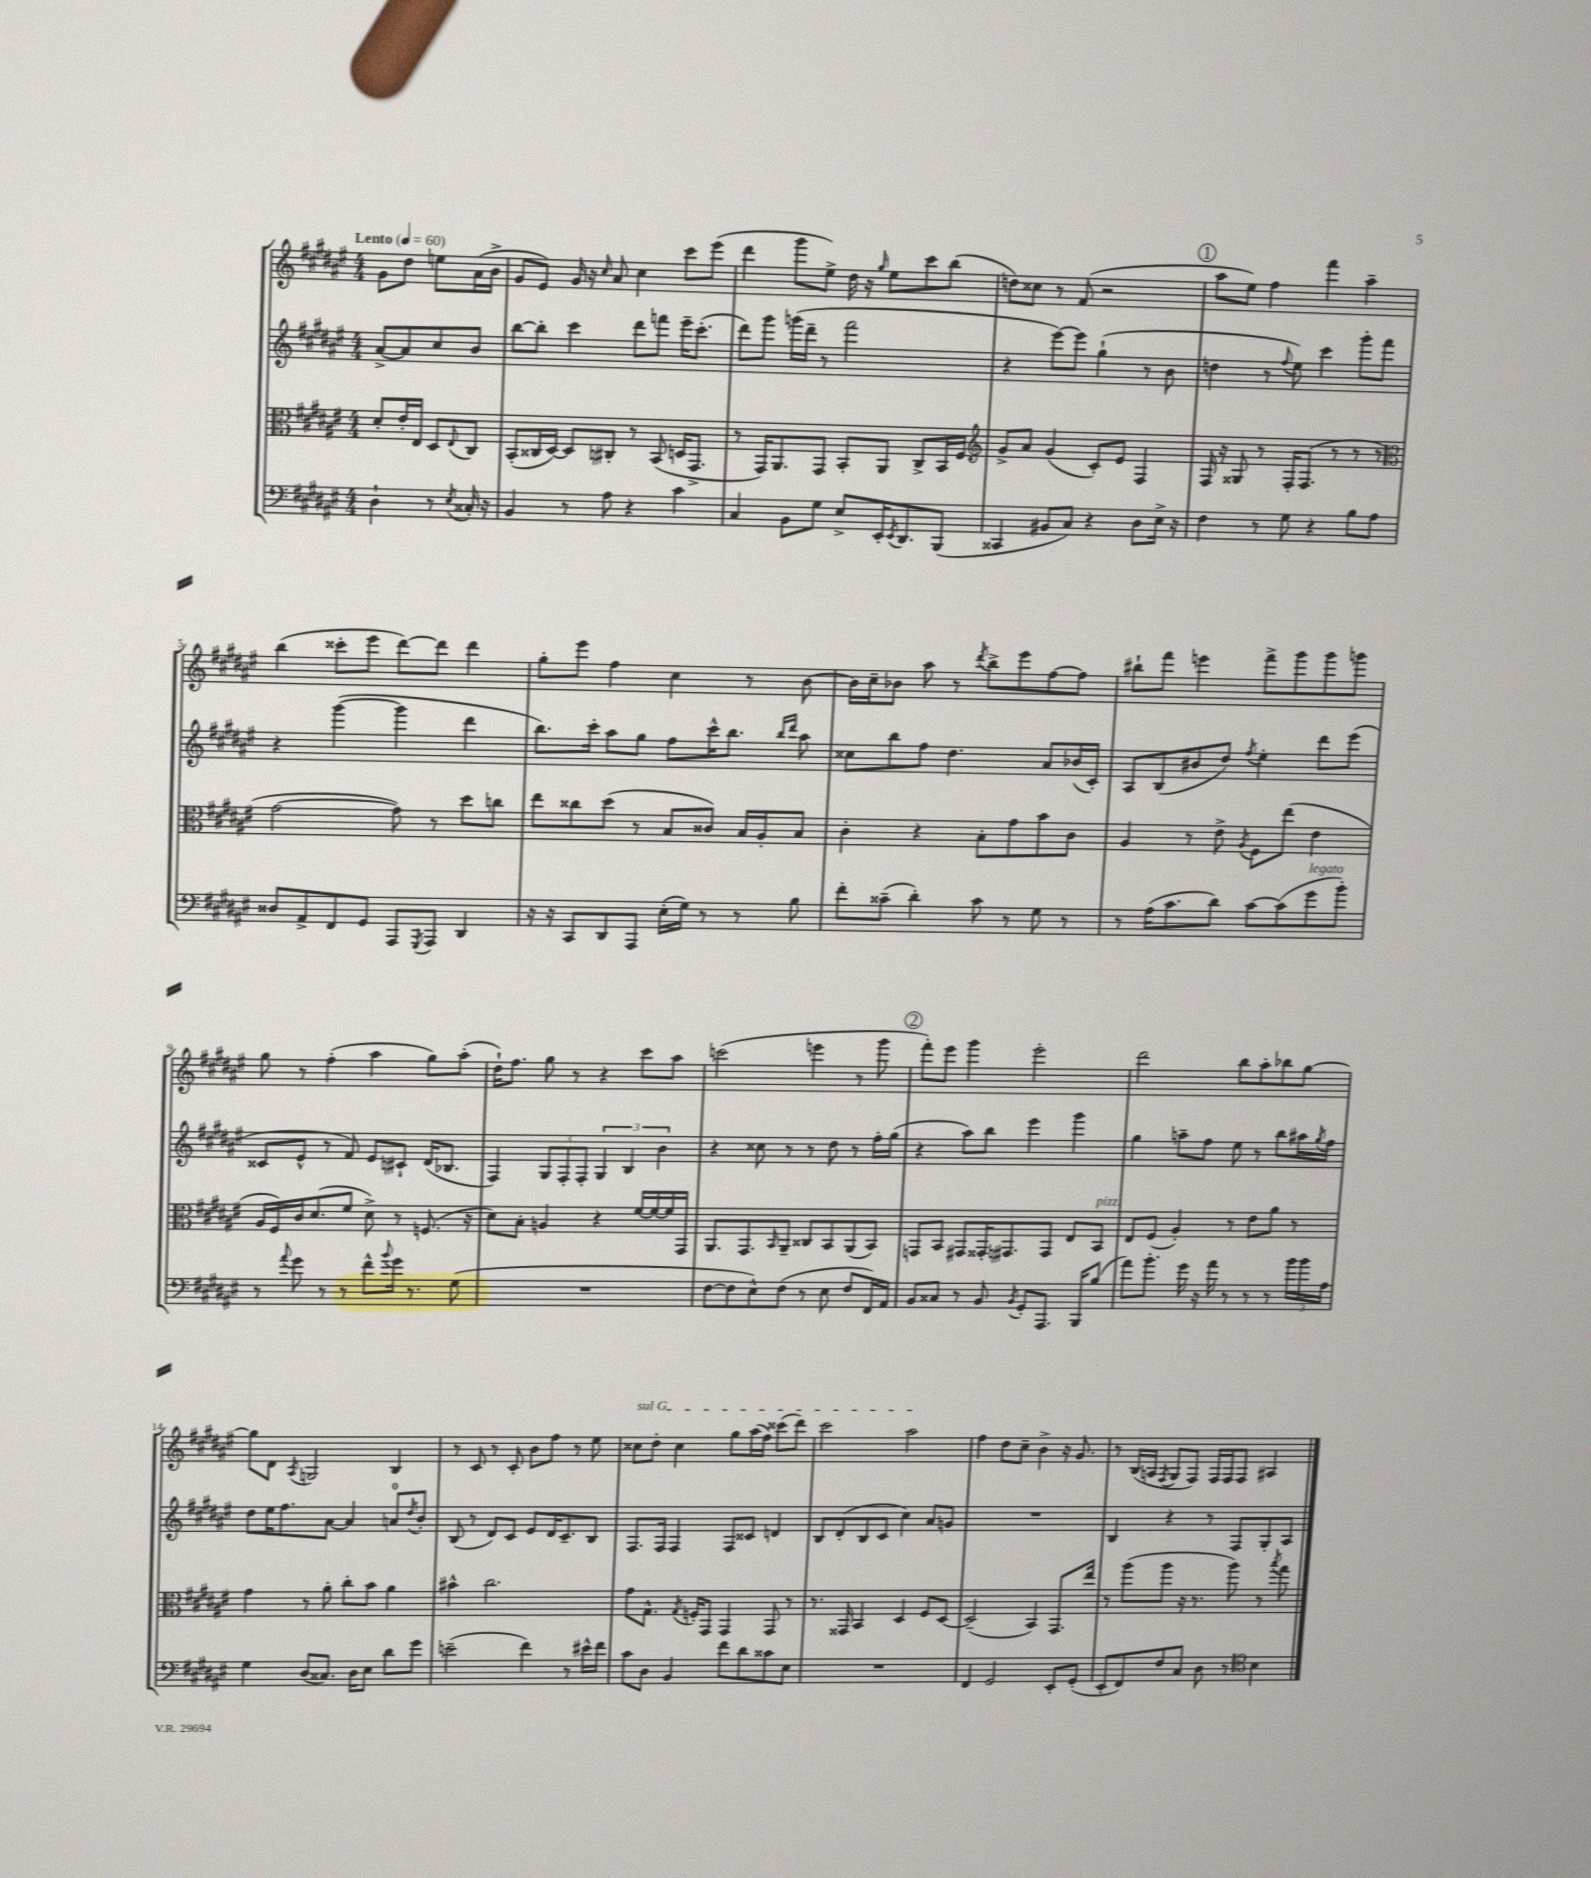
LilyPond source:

<<
\new StaffGroup <<
\new Staff = "s0" {
    \clef treble \key fis \major \numericTimeSignature \time 4/4 \partial 2 \tempo "Lento" 4 = 60
    gis'8 dis''8 e''8 ais'16( b'16-> |
    gis'8 eis'8) gis'16 r16 \grace { cis''16 } ais'8 cis''4 cis'''8 eis'''8( |
    dis'''4 gis'''8 eis''8->) dis''16 r16 \grace { gis''16 } eis''8 cis'''8 b''8( |
    d''8) cisis''8 r8 fis'8( r2 |
    \mark \markup { \circle "1" } ais''8 eis''8) fis''4 fis'''4 ais''4-- |
    b''4( cisis'''8-. eis'''8 dis'''8~) dis'''8 dis'''4 |
    gis''8-. eis'''8 fis''4 cis''4 r8 b'8~ |
    b'16 cis''16-- bes'8 ais''8 r8 \acciaccatura { dis'''8 } b''8-> eis'''8 fis''8~ fis''8 |
    bis''8-! fis'''8 e'''4 fis'''8-> gis'''8 gis'''8 g'''8 |
    gis''8 r8 fis''4-.( ais''4 gis''8) ais''8-.( |
    dis''16-!) fis''8. gis''8 r8 r4 cis'''8 ais''8 |
    c'''2( e'''4 r8 gis'''8 |
    \mark \markup { \circle "2" } fis'''8-.) eis'''8 gis'''4 eis'''2-. |
    dis'''2 b''8 ais''8-. bes''8 gis''8~ |
    gis''8 dis'8 \acciaccatura { ais8 } g2 b4 |
    r8 cis'8 r8 cis'8-. b'8 fis''8 r8 eis''8 |
    \once \override TextSpanner.bound-details.left.text = \markup { \italic "sul G" } cisis''8\startTextSpan dis''8-. cisis''4 gis''8 ais''16( fis''16) cisis'''8( dis'''8) |
    cis'''2 ais''2\stopTextSpan |
    fis''4 dis''8 cis''8-- b'4-> r16 gis'8. |
    r8 b16( a16 \acciaccatura { fis8 } gis8 fis8) fis16 fis16 fis8 ais4 \bar "|." |
}
\new Staff = "s1" {
    \clef treble \key fis \major \numericTimeSignature \time 4/4 \partial 2
    ais'8~-> ais'8 cis''8 b'8 |
    b''8~ b''8-. cis'''4 dis'''8 f'''8 eis'''16-- cis'''8.-.( |
    dis'''8) gis'''8 g'''16( dis'''16-- r8 fis'''2 |
    r4 eis'''8~) eis'''8 gis''4-!( r8 b'8 |
    \mark \markup { \circle "1" } d''4 r8 \appoggiatura { fis''8 } eis''8) cis'''4 gis'''8-. fis'''8 |
    r4 gis'''4~( gis'''4 dis'''4 |
    b''8.) cis'''16-. ais''8 gis''8 fis''8 cis'''16-^ b''8. \grace { b''16 dis'''16 } ais''8 |
    cisis''8 b''8 fis''8 dis''4. ais'8 bes'16( cis'16-.) |
    ais8 b8( bis'8 dis''8) \acciaccatura { fis''8 } eis''4-. dis'''8 eis'''8( |
    cisis'8 eis'8-^ r8 fis'8) eis'8 cis'8-! dis'16( bes8. |
    fis4) \tuplet 3/2 { gis8 fis8-. fis8-. } \tuplet 3/2 { gis4 b4 b'4 } |
    r4 cisis''8 r8 r8 dis''8 r8 fis''16-. gis''16( |
    \mark \markup { \circle "2" } r4 ais''8) b''8 eis'''4 gis'''4 |
    gis''4 a''8-- fis''8 eis''8 r8 b''8 ais''16 \acciaccatura { gis''8 } fis''16 |
    dis''8 eis''16 fis''8. ais'8~ ais'4 a'8-0 \acciaccatura { dis''8 } b'8-. |
    b8( r8 dis'8) cis'8 eis'8 dis'16 cis'8.-- b8 |
    fis8. fis16 fis4 fis8 cisis'8 d'4 |
    b8 dis'8-.( b8 cis'8 cis''4) ais'8 g'8 |
    R1 |
    b4 r4 r8 fis8 gis8-. ais8 \bar "|." |
}
\new Staff = "s2" {
    \clef alto \key fis \major \numericTimeSignature \time 4/4 \partial 2
    dis'8-. eis'16-. eis16 dis8 \appoggiatura { eis8 } cis8 |
    b,8-.( cisis16 dis16~) dis8 cis8-. r8 b,8( d16 gis,8.-> |
    r8 gis,16) ais,8. gis,8 b,8-. ais,8 cis8-> b,16 fis16 |
    \clef treble gis'8-> ais'8 gis'4( cis'8-.) eis'8 fis4 |
    \mark \markup { \circle "1" } fis16 r16 gisis8 r8 fis16-. fis8.( r8 r8 r8 |
    \clef alto gis'2~ gis'8) r8 dis''8 c''8 |
    eis''8 cisis''8 dis''8( r8 b8 cisis'8) b16 ais16-. b8 |
    cis'4-. r4 b8-. gis'8 b'8 cis'8 |
    ais4 r8 eis'8-> \acciaccatura { ais8 } fis8 eis''8( eis'4 |
    ais16 fis16) cis'16 dis'8.( fis'8 dis'8->) r8 f8.( r16 |
    dis'8) b8-. a4 r4 fis'16~ fis'16~ fis'16 gis,16 |
    ais,8. gis,8. \grace { b,16 } ais,8-- cisis8 b,8 ais,8( b,8) |
    \mark \markup { \circle "2" } g,8 b,8 gis,8 gisis,16-. gis,8. gis,8 eis8 b,8^\markup { \italic "pizz." } |
    eis8 fis8( ais4-.) r8 eis'8 ais'8 r8 |
    gis'4 r8 ais'8-. cis''8-. b'8 ais'4 |
    bis'4-^ cis''2. |
    gis'8 gis8.-^ \acciaccatura { gis8 } f16-. gis,8 gis,4 gis,8 r8 |
    r8. gisis,16 b,4 dis4 fis8 dis8~ |
    dis2--( b,4) gis,8. eis''16 |
    r8 ais''8( ais''8 r16 r8. ais''8) r8 \acciaccatura { b''8 } gis''8 \bar "|." |
}
\new Staff = "s3" {
    \clef bass \key fis \major \numericTimeSignature \time 4/4 \partial 2
    dis4-! r8 \acciaccatura { eis8 } cisis16-. r16 |
    b,4 r8 ais8 r4 cis'4 |
    cis4 b,8 gis8 eis8-> eis,16-. \acciaccatura { eis,8 } dis,8. b,,8( |
    cisis,4 bis,8 cis8) r4 dis8 eis16-> r16 |
    \mark \markup { \circle "1" } fis4 r8 gis8 r4 b8 ais8 |
    disis8 ais,8-> fis,8 gis,8 ais,,8 \acciaccatura { gis,,8 } ais,,8 dis,4 |
    r16 r16 cis,8 dis,8 ais,,8 eis16-.( gis16) r8 r8 b8 |
    fis'8-. cisis'8--( dis'4-.) cisis'8 r8 gis8 r8 |
    r8 ais16( cis'8. dis'8) cis'8~ cis'8( gis'8^\markup { \italic "legato" } b'8-.) |
    r8 \appoggiatura { ais'8 } gis'8 r8 r8 fis'8-^ \appoggiatura { b'8 } gis'16 r8. gis8( |
    R1 |
    fis8~ fis8 eis8-^) fis8( r8 eis8 fis8 fis,16) ais,16 |
    \mark \markup { \circle "2" } b,8 cisis8 r8 b,8 \acciaccatura { b,8 } gis,8-. ais,,8. b,,16 b8( |
    ais'8) b'8.-. gis'16 r16 ais'16 r8 r8 r8 \tuplet 3/2 { b'16 b'16 ais16 } |
    gis4 dis8( cisis8.) dis16 eis8 dis'8 gis'8 |
    e'2--( fis'4) r8 eis'16-^ fis'16 |
    cis'8 dis8 b,4 fis'8 dis'8 cisis'8 eis8 |
    R1 |
    fis,4 gis,2 eis,8-. gis,8-.( |
    eis,8-. fis,8) fis8 cis8 dis8 r8 \clef tenor b4 \bar "|." |
}
>>
>>
